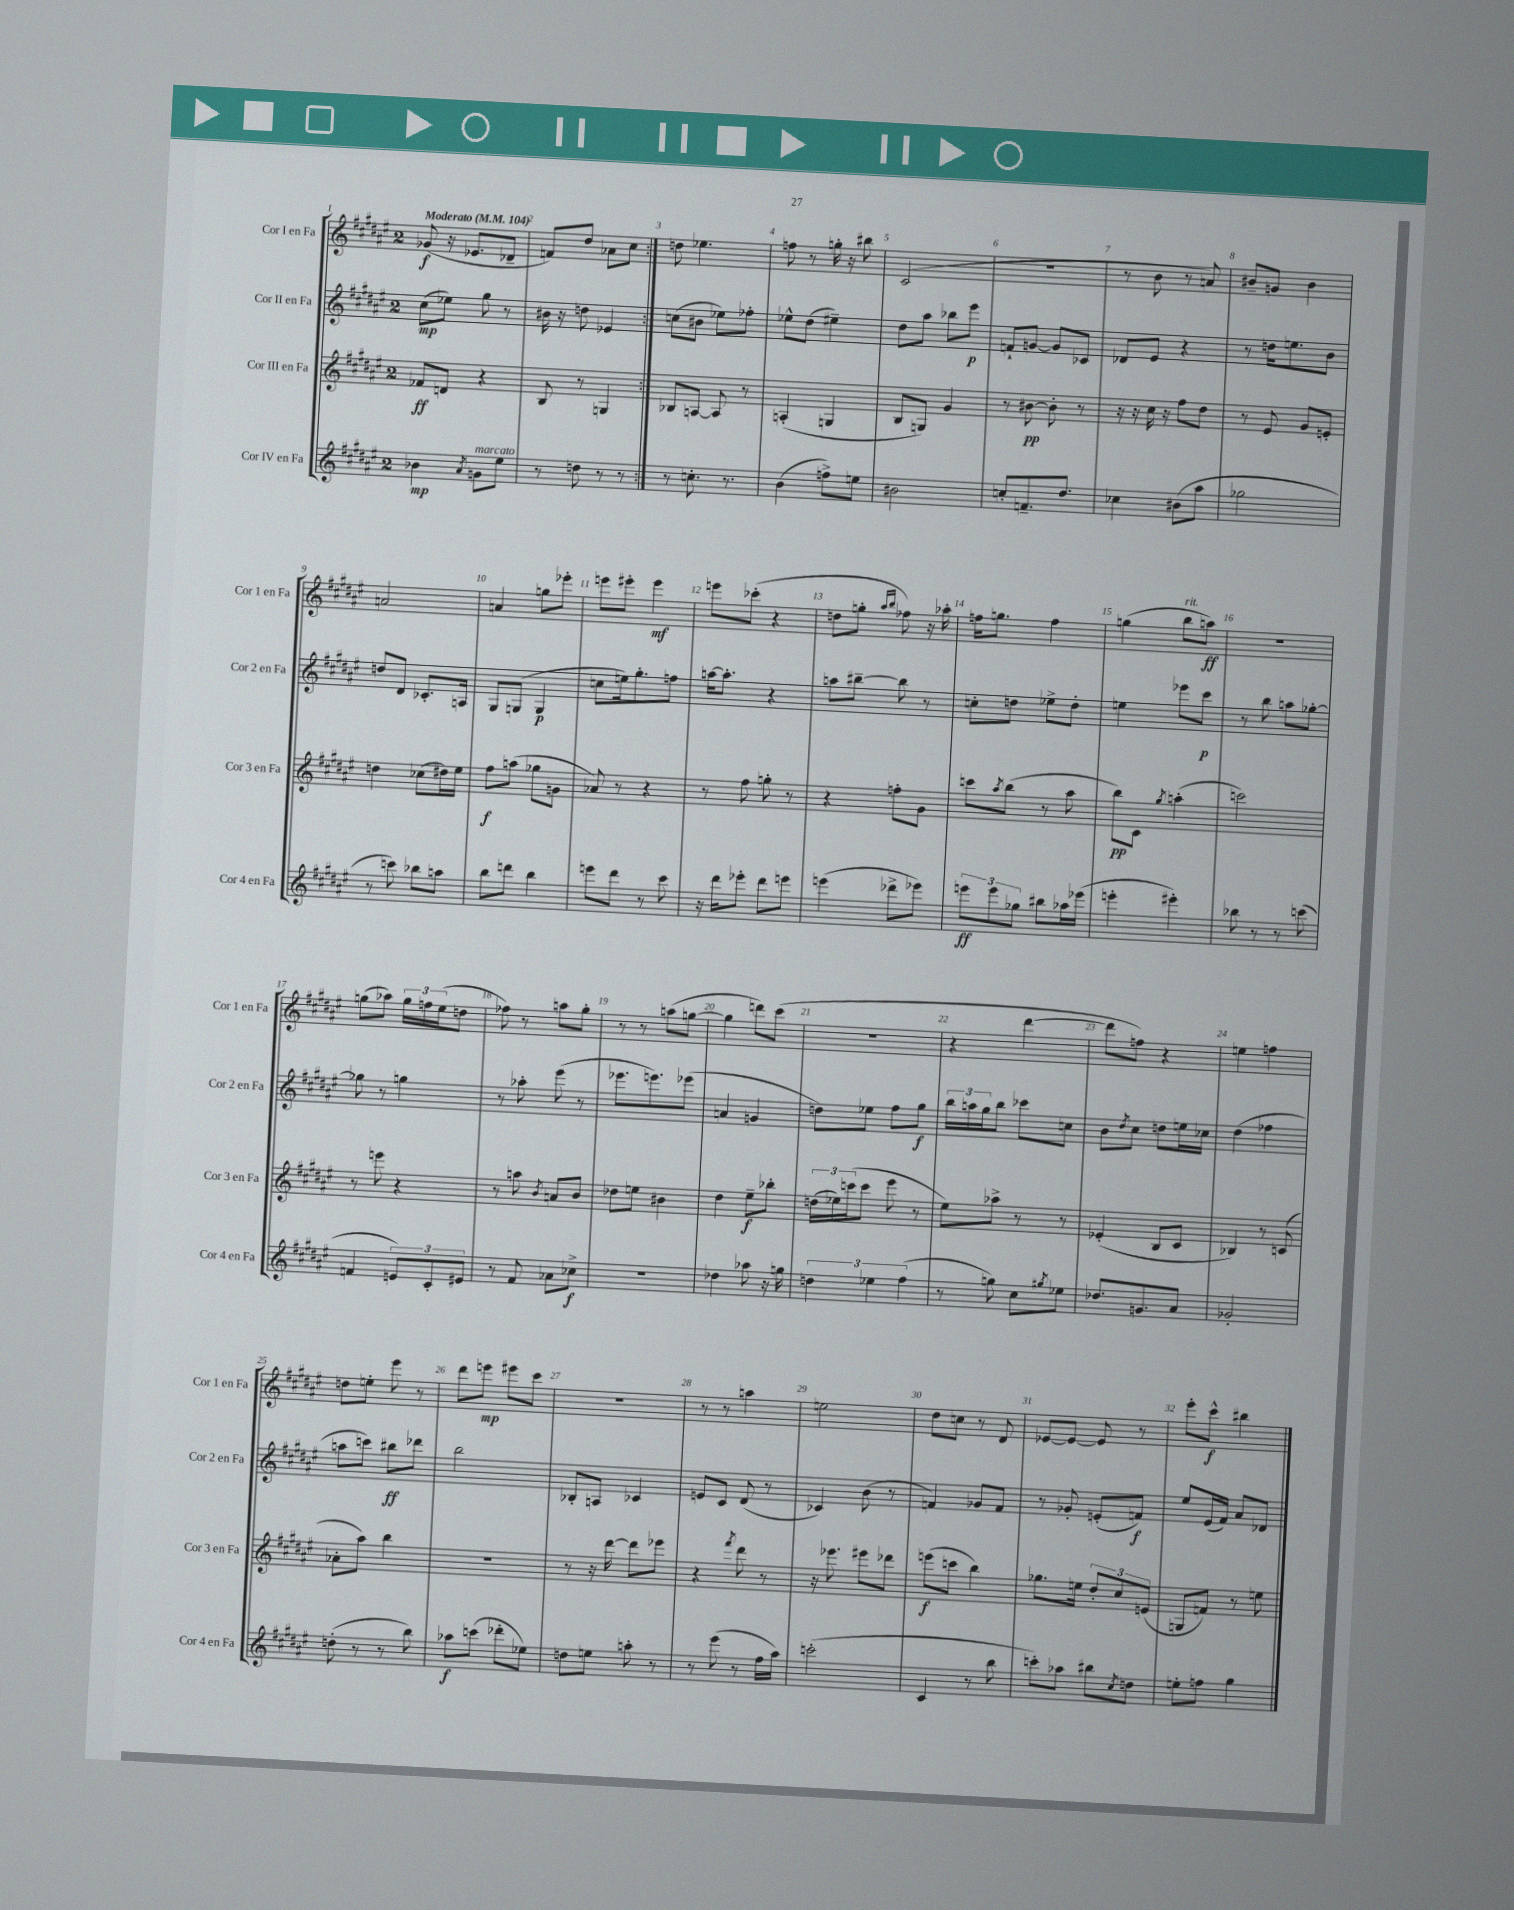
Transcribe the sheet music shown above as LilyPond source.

<<
\new StaffGroup <<
\new Staff = "s0" \with { instrumentName = "Cor I en Fa" shortInstrumentName = "Cor 1 en Fa" } {
    \clef treble \key fis \major \once \override Staff.TimeSignature.style = #'single-digit \time 2/4 \tempo "Moderato" 4 = 104
    \repeat volta 2 { ges'8\f( r16 ees'8. des'8-- |
    f'8) dis''8 aes'8 cis''8 | }
    d''8 ees''4. |
    f''8 r8 g''16-. r16 bis''8 |
    cis'2( |
    R2 |
    r8 b'8 r8 a'8) |
    bis'8-- g'8 bis'4 |
    a'2 |
    a'4 g''8 ees'''8-. |
    e'''8 eis'''8-. eis'''4\mf |
    e'''8 ces'''8-.( r4 |
    d''8 g''8-. \grace { ais''16 b''16 } fes''8) r16 aes''16-. |
    f''16 g''8. f''4 |
    g''4( b''8^\markup { \italic "rit." } a''8\ff) |
    r2 |
    g''8( aes''8) \tuplet 3/2 { g''16 f''16 eis''16( } d''8 |
    fes''8) r8 a''8 gis''8-. |
    r8 r8 a''8( g''8~ |
    g''4 d'''8) cis'''8( |
    r2 |
    r4 dis'''4~ |
    dis'''8 f''8) r4 |
    e''4 f''4 |
    d''8 e''8-. eis'''8 r8 |
    dis'''8 e'''8\mp eis'''8 cis'''8 |
    r2 |
    r8 r8 a''4 |
    e''2 |
    dis''8 c''8 r8 dis'8 |
    ees'8~ ees'8~ ees'8 r8 |
    eis'''8-. cis'''8-^\f bis''4 \bar "|." |
}
\new Staff = "s1" \with { instrumentName = "Cor II en Fa" shortInstrumentName = "Cor 2 en Fa" } {
    \clef treble \key fis \major \once \override Staff.TimeSignature.style = #'single-digit \time 2/4
    \repeat volta 2 { cis''8\mp( ees''8) gis''8 r8 |
    bis'16 r16 d''8 ees'4 | }
    c''8( bis'8 ees''8) fes''8-. |
    ees''8-^ dis''8( eis''4--) |
    dis''8 ais''8 bes''8 eis'''8\p |
    f'8-! g'8~ g'8 ces'8 |
    des'8 eis'8 r4 |
    r8 d''16 e''8. b'8 |
    d''8 dis'8 ces'8.-. a16 |
    gis8 g8( g4\p |
    c''8 e''16) gis''8.-. f''8 |
    a''16~ a''8.-. r4 |
    a''8 bis''8~-- bis''8 r8 |
    c''8-. d''8 ees''8-> d''8-. |
    e''4 ees'''8 cis'''8\p |
    r8 b''8 a''8 ges''8~-. |
    ges''8 r8 g''4 |
    r8 aes''8-. eis'''8( r8 |
    ees'''8. e'''8.) ees'''8( |
    a'4 g'4 |
    d''8) ees''8 fis''8 gis''8\f |
    \tuplet 3/2 { b''16 a''16 gis''16 } b''8 ces'''8 c''8 |
    b'8 \acciaccatura { dis''8 } cis''8 d''8 e''16 ces''16 |
    dis''4( fes''4 |
    a''8 c'''8) bis''8\ff des'''8 |
    b''2 |
    bes8-. a8 ces'4 |
    e'8 cis'8 dis'8( r8 |
    ces'4) b'8( r8 |
    f'4) ges'8 f'8 |
    r8 ges'8-. e'8-.( f'8\f) |
    eis''8 eis'16( fis'16) ais'8 des'8 \bar "|." |
}
\new Staff = "s2" \with { instrumentName = "Cor III en Fa" shortInstrumentName = "Cor 3 en Fa" } {
    \clef treble \key fis \major \once \override Staff.TimeSignature.style = #'single-digit \time 2/4
    \repeat volta 2 { fes'8\ff d'8 r4 |
    b8 r8 g4 | }
    bes8 a8~ a8 r8 |
    a4-.( g4 |
    b8 g8) gis'4 |
    r8 bis'8~\pp bis'8-. r8 |
    r16 r16 cis''16 r16 fis''8 dis''8 |
    r8 eis'8 gis'8 e'8-. |
    d''4 ces''8( dis''16) eis''16 |
    fis''8\f a''8( ges''8 g'8 |
    aes'8) r8 r4 |
    r8 fis''8 g''8-. r8 |
    r4 f''8-. gis'8 |
    c'''8 \acciaccatura { ais''8 } b''8( r8 ais''8 |
    b''8\pp) cis'8 \acciaccatura { gis''8 } a''4-.( |
    c'''2) |
    r8 e'''8 r4 |
    r8 a''8 \acciaccatura { b'8 } a'8 b'8 |
    des''8 e''8 bis'4 |
    dis''4 eis''8--\f bes''8-. |
    \tuplet 3/2 { d''16( ees''16) c'''16( } c'''8 eis'''8 r8 |
    eis''8) aes''8-> r8 r8 |
    ees'4-.( b8 cis'8 |
    bes4) r8 c'8( |
    aes'8-. ais''8) b''4 |
    R2 |
    r8 r16 dis'''16~ dis'''8 ees'''8 |
    r4 \acciaccatura { fis'''8 } dis'''8 r8 |
    r16 ees'''8. eis'''8 des'''8 |
    e'''8\f( c'''8 b''4) |
    ges''8. e''16 \tuplet 3/2 { dis''8-. cis''8 e'8( } |
    g8 f'8) r8 e''8 \bar "|." |
}
\new Staff = "s3" \with { instrumentName = "Cor IV en Fa" shortInstrumentName = "Cor 4 en Fa" } {
    \clef treble \key fis \major \once \override Staff.TimeSignature.style = #'single-digit \time 2/4
    \repeat volta 2 { bes'4\mp \acciaccatura { ais'8 } g'8^\markup { \italic "marcato" } eis''8 |
    r8 d''8 r8 r8 | }
    r8 c''8.-. r8. |
    b'4( f''8->) e''8 |
    bis'2 |
    c''8-. f'8.-- dis''8. |
    ces''4 bis'8( ais''8 |
    ges''2 |
    r8 c'''8) bes''8 a''8 |
    b''8 d'''8 b''4 |
    e'''8 dis'''8 r8 cis'''8 |
    r16 dis'''16 ees'''8-. dis'''8 e'''8 |
    e'''4( des'''8-> ees'''8) |
    \tuplet 3/2 { e'''8\ff e'''8 ges''8 } bis''8 aes''16 ees'''16( |
    e'''4-. eis'''4-.) |
    bes''8 r8 r8 c'''8( |
    f'4 \tuplet 3/2 { e'8) cis'8-. eis'8 } |
    r8 fis'8 aes'8 ces''8->\f |
    R2 |
    des''4 aes''8 r16 g''16 |
    \tuplet 3/2 { d''4 ees''4 fis''4( } |
    r8 g''8) cis''8 \acciaccatura { gis''8 } ees''8 |
    des''8. g'8. ais'8 |
    ges'2-. |
    d''8-.( r8 r8 b''8) |
    aes''8\f c'''8( des'''8-. ees''8) |
    d''8 e''8 a''8-. r8 |
    r8 eis'''8( r8 fis''16 ais''16) |
    c'''2-.( |
    cis'4 r8 b''8 |
    c'''8-.) aes''8 bis''8 \acciaccatura { cis''8 } d''8 |
    e''8-. f''8 gis''4 \bar "|." |
}
>>
>>
\layout { \context { \Score \override BarNumber.break-visibility = ##(#f #t #t) barNumberVisibility = #all-bar-numbers-visible } }
